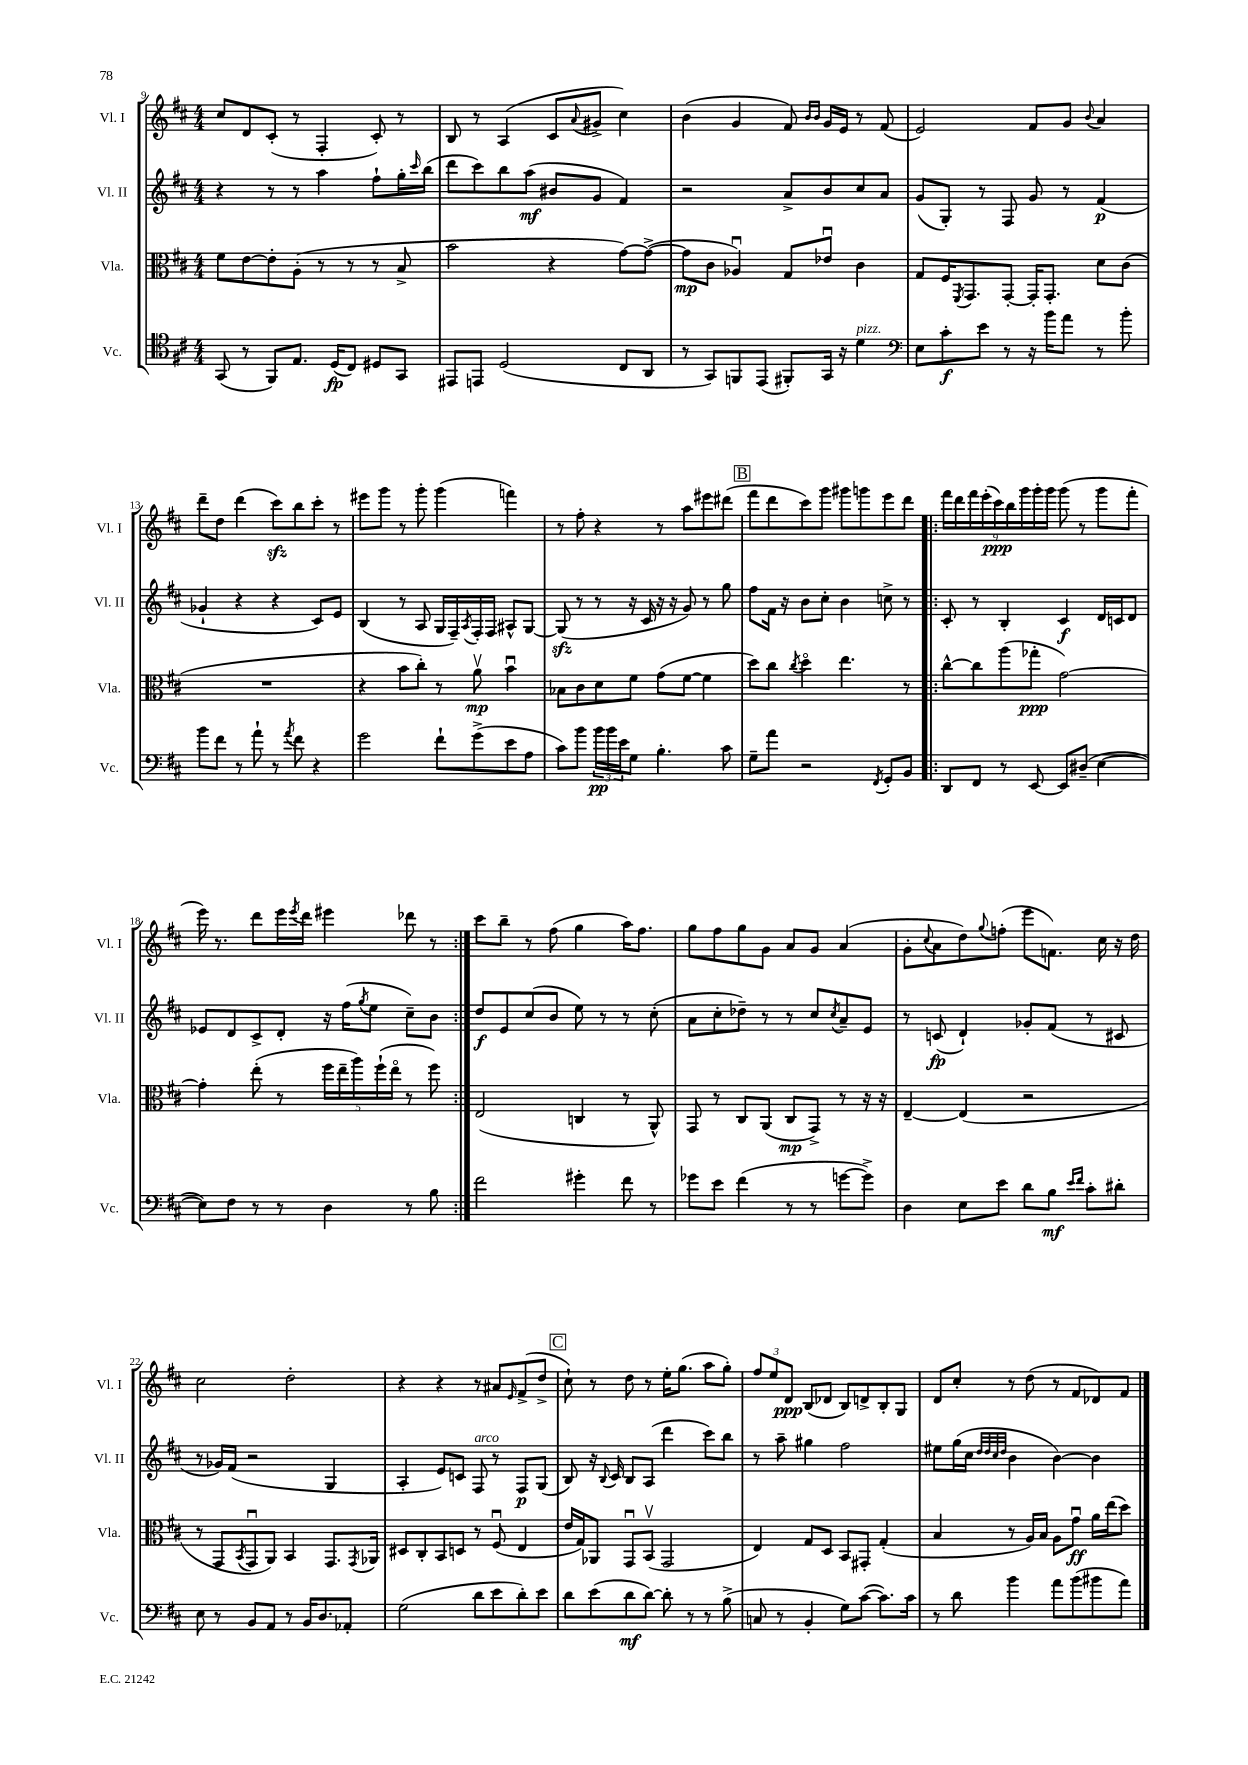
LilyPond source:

<<
\new StaffGroup <<
\new Staff = "s0" \with { instrumentName = "Vl. I" shortInstrumentName = "Vl. I" } {
    \clef treble \key d \major \numericTimeSignature \time 4/4
    cis''8 d'8 cis'8-.( r8 fis4-. cis'8-.) r8 |
    b8 r8 a4( cis'8 \appoggiatura { a'8 } gis'8-> cis''4) |
    b'4( g'4 fis'8) \grace { b'16 b'16 } g'16 e'16 r8 fis'8( |
    e'2) fis'8 g'8 \appoggiatura { b'8 } a'4 |
    d'''8-- d''8 d'''4( cis'''8\sfz) b''8 cis'''8-. r8 |
    eis'''8 g'''8 r8 g'''8-. g'''4( f'''4) |
    r8 fis''8-. r4 r8 a''8 eis'''8 dis'''8( |
    \mark \markup { \box "B" } fis'''8 d'''8 cis'''8) g'''8 gis'''8 g'''8 e'''8 d'''8 |
    \repeat volta 2 { \tuplet 9/8 { fis'''16 d'''16 fis'''16 e'''16-.( cis'''16\ppp) b''16 g'''16 g'''16-. g'''16 } g'''8( r8 g'''8 fis'''8-. |
    e'''16) r8. d'''8 e'''16 \acciaccatura { e'''8 } d'''16 eis'''4 des'''8 r8 | }
    cis'''8 b''8-- r8 fis''8( g''4 a''16) fis''8. |
    g''8 fis''8 g''8 g'8 a'8 g'8 a'4( |
    g'8-. \appoggiatura { cis''8 } a'8 d''8) \appoggiatura { g''8 } f''8-.( e'''8 f'8.) cis''16 r16 d''16 |
    cis''2 d''2-. |
    r4 r4 r8 ais'8 \grace { e'16 } fis'8->( d''8-> |
    \mark \markup { \box "C" } cis''8-!) r8 d''8 r8 e''16-. g''8.( a''8 g''8-.) |
    \tuplet 3/2 { fis''8 e''8 d'8\ppp } b8( des'8 b8) d'8-> b8-. g8 |
    d'8 cis''8-. r8 d''8( r8 fis'8 des'8) fis'8 \bar "|." |
}
\new Staff = "s1" \with { instrumentName = "Vl. II" shortInstrumentName = "Vl. II" } {
    \clef treble \key d \major \numericTimeSignature \time 4/4
    r4 r8 r8 a''4 fis''8-! g''16-. \grace { cis'''16 } b''16( |
    d'''8 cis'''8) b''8 a''8\mf( bis'8 g'8 fis'4) |
    r2 a'8-> b'8 cis''8 a'8 |
    g'8( g8-.) r8 fis8 g'8 r8 fis'4\p( |
    ges'4-! r4 r4 cis'8) e'8 |
    b4( r8 a8 g16 fis16--) \acciaccatura { a8 } fis16-. fis16 ais8-^ g8~ |
    g8\sfz( r8 r8 r16 cis'16 r16 r16 g'8) r8 g''8 |
    \mark \markup { \box "B" } fis''8 fis'16 r16 b'8 cis''8-. b'4 c''8-> r8 |
    \repeat volta 2 { cis'8-. r8 b4-. cis'4\f d'16 c'16 d'8 |
    ees'8 d'8 cis'8-> d'8-. r16 fis''16( \acciaccatura { g''8 } e''8 cis''8--) b'8 | }
    d''8\f e'8 cis''8( b'8 e''8) r8 r8 cis''8-.( |
    a'8 cis''8-. des''8--) r8 r8 cis''8 \acciaccatura { cis''8 } a'8-- e'8 |
    r8 c'8\fp( d'4-!) ges'8-. fis'8( r8 cis'8 |
    r8 ges'16) fis'16( r2 g4 |
    a4-. e'8) c'8 fis8^\markup { \italic "arco" } r8 fis8\p g8( |
    \mark \markup { \box "C" } b8) r16 \appoggiatura { b8 } cis'16 b8 a8( d'''4 cis'''8) b''8 |
    r8 a''8-- gis''4 fis''2 |
    eis''8 g''16( cis''16 \grace { d''32 d''32 cis''32 d''32 } b'4 b'4~) b'4 \bar "|." |
}
\new Staff = "s2" \with { instrumentName = "Vla." shortInstrumentName = "Vla." } {
    \clef alto \key d \major \numericTimeSignature \time 4/4
    fis'8 e'8~ e'8-. a8-.( r8 r8 r8 b8-> |
    b'2 r4 g'8~) g'8~->( |
    g'8\mp cis'8 aes4\downbow) g8 ees'8\downbow cis'4 |
    g8 fis16 \acciaccatura { fis,8 } g,8. g,8~-. g,16-. g,8.-. d'8 cis'8( |
    R1 |
    r4 b'8 cis''8-.) r8 a'8\upbow\mp b'4\downbow |
    bes8 cis'8 d'8 fis'8 g'8( fis'8~ fis'4 |
    \mark \markup { \box "B" } d''8) cis''8 \acciaccatura { cis''8 } d''4\flageolet e''4. r8 |
    \repeat volta 2 { cis''8~-^ cis''8 a''8( ges''8-.\ppp g'2~) |
    g'4-. e''8-.( r8 \tuplet 5/4 { fis''16 e''16-- a''16) fis''16-!( e''16\flageolet } r8 fis''8) | }
    e2( c4 r8 a,8-^) |
    g,8 r8 cis8 a,8( cis8\mp g,8->) r8 r16 r16 |
    e4~-- e4( r2 |
    r8 g,8 \acciaccatura { b,8 } g,8\downbow a,8) b,4 g,8. \acciaccatura { g,8 } aes,16 |
    dis8 cis8-. b,8 d8 r8 fis8\downbow( e4 |
    \mark \markup { \box "C" } e'16 g16) aes,8 g,8\downbow b,8\upbow( g,2 |
    e4) g8 d8 b,8 gis,8-. g4-.( |
    b4 r8 a16) b16 a8 g'8\downbow\ff a'16 e''16( d''8) \bar "|." |
}
\new Staff = "s3" \with { instrumentName = "Vc." shortInstrumentName = "Vc." } {
    \clef tenor \key d \major \numericTimeSignature \time 4/4
    g,8( r8 fis,8) e8. d16\fp( cis8) dis8 g,8 |
    eis,8 e,8 d2( cis8 a,8 |
    r8 g,8) f,8 e,8( fis,8-.) g,16 r16 d'4^\markup { \italic "pizz." } |
    \clef bass e8 cis'8-.\f e'8 r8 r16 b'16 a'8 r8 b'8-. |
    b'8 fis'8 r8 a'8-! r8 \acciaccatura { a'8 } fis'8 r4 |
    g'2 fis'8-! g'8->( e'8 a8 |
    cis'8) b'8 \tuplet 3/2 { b'16\pp b'16 e'16 } g8 b4.-. cis'8 |
    \mark \markup { \box "B" } g8-- a'8 r2 \acciaccatura { fis,8 } g,8-. b,8 |
    \repeat volta 2 { d,8 fis,8 r8 e,8~ e,8 dis8--( e4~ |
    e8) fis8 r8 r8 d4 r8 b8 | }
    fis'2 gis'4-. fis'8 r8 |
    ges'8 e'8 fis'4( r8 r8 g'8~ g'8->) |
    d4 e8 e'8 d'8 b8\mf \grace { e'16 fis'16 } cis'8-. dis'8-. |
    e8 r8 b,8 a,8 r8 b,16 d8. aes,8-. |
    g2( d'8 e'8 d'8-.) e'8 |
    \mark \markup { \box "C" } d'8 e'8( d'8\mf d'8~) d'8-. r8 r8 b8->( |
    c8 r8 b,4-. g8) cis'8~( cis'8.) cis'16 |
    r8 d'8 b'4 a'8 b'8( bis'8 a'8) \bar "|." |
}
>>
>>
\layout { \context { \Score currentBarNumber = #9 } }
